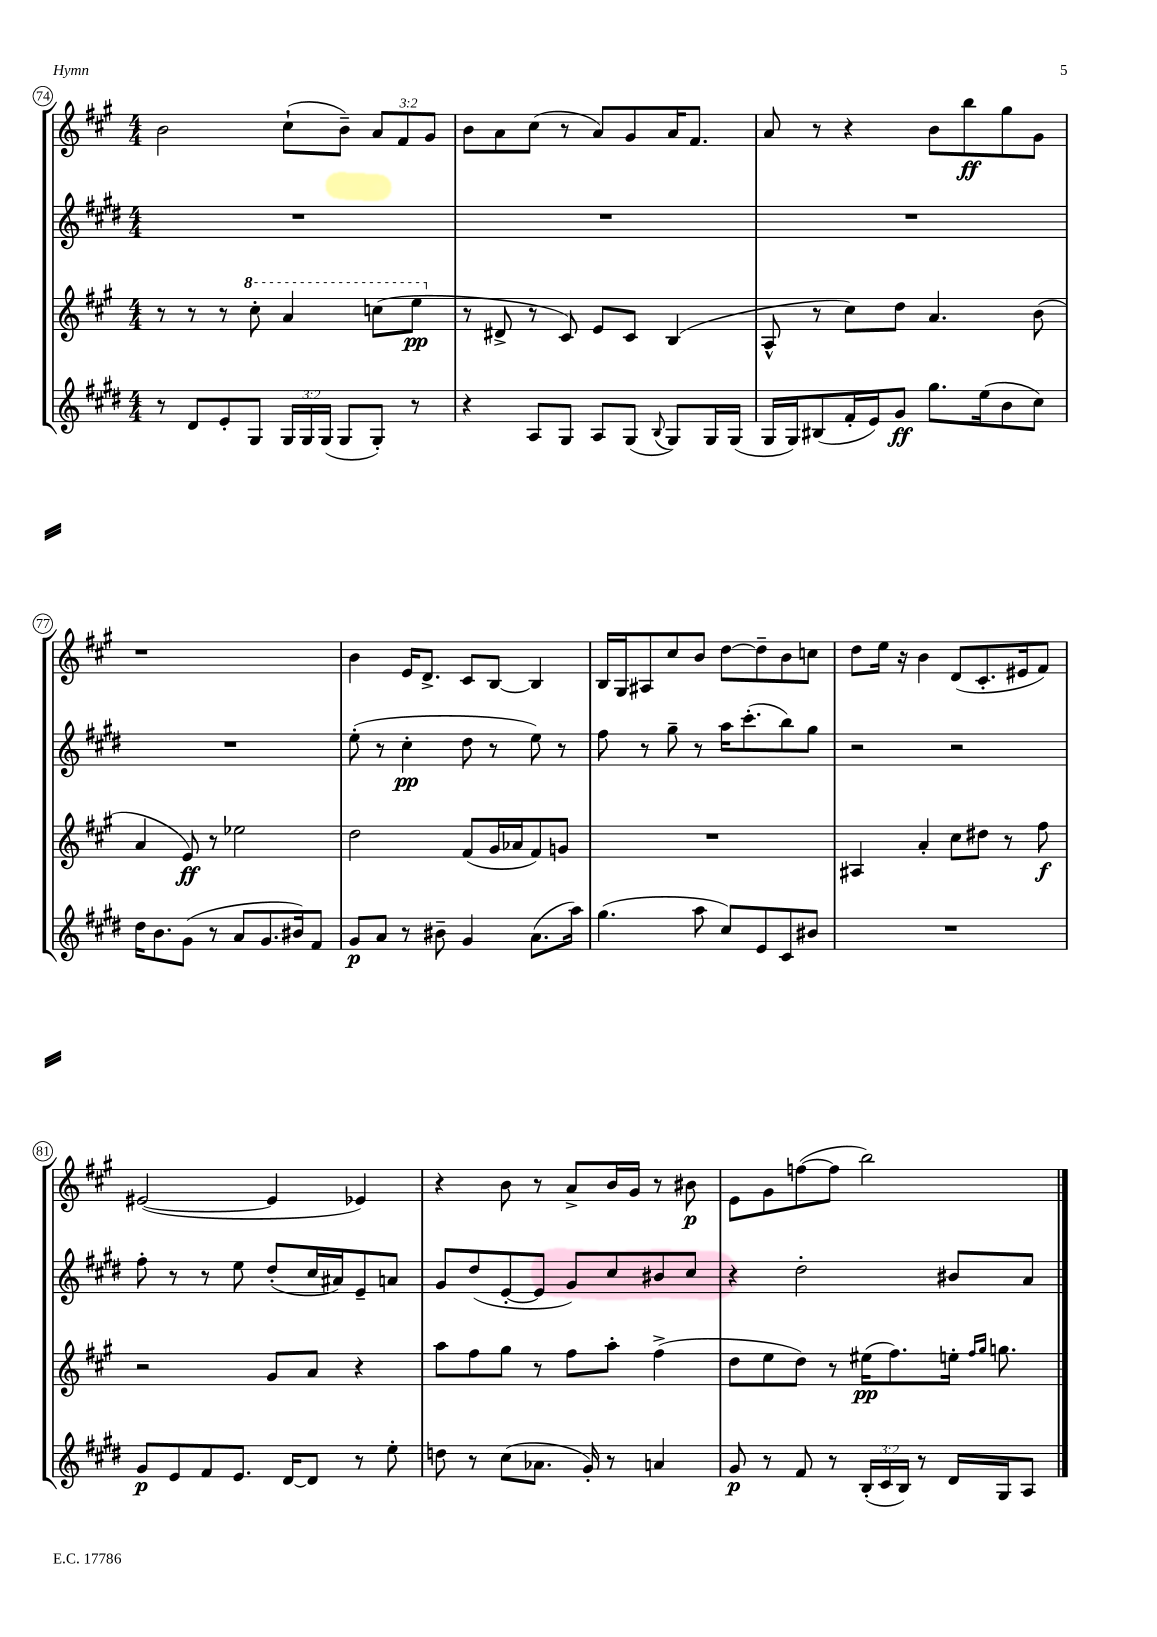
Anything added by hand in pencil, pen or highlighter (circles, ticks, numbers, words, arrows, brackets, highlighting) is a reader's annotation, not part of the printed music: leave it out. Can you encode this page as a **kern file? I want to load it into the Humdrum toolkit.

**kern	**dynam	**kern	**dynam	**kern	**dynam	**kern	**dynam
*part4	*part4	*part3	*part3	*part2	*part2	*part1	*part1
*staff4	*staff4	*staff3	*staff3	*staff2	*staff2	*staff1	*staff1
*clefG2	*	*clefG2	*	*clefG2	*	*clefG2	*
*k[f#c#g#d#]	*	*k[f#c#g#]	*	*k[f#c#g#d#]	*	*k[f#c#g#]	*
*M4/4	*	*M4/4	*	*M4/4	*	*M4/4	*
=74	=74	=74	=74	=74	=74	=74	=74
8r	.	8r	.	1r	.	2b\	.
8d#/L	.	8r	.	.	.	.	.
8e'/	.	8r	.	.	.	.	.
*	*	*8va	*	*	*	*	*
8G#/J	.	8ccc#'\	.	.	.	.	.
24G#/LL	.	4aa/	.	.	.	(8cc#`\L	.
24G#/	.	.	.	.	.	.	.
(24G#/JJ	.	.	.	.	.	.	.
8G#/L	.	.	.	.	.	8b~\J)	.
8G#'/J)	.	(8cccn\L	.	.	.	12a/L	.
.	.	.	.	.	.	12f#/	.
8r	.	8eee\J	pp	.	.	.	.
.	.	.	.	.	.	12g#/J	.
=75	=75	=75	=75	=75	=75	=75	=75
*	*	*X8va	*	*	*	*	*
4r	.	8r	.	1r	.	8b\L	.
.	.	8d#X^/	.	.	.	8a\	.
8A/L	.	8r	.	.	.	(8cc#\J	.
8G#/J	.	8c#/)	.	.	.	8r	.
8A/L	.	8e/L	.	.	.	8a/L)	.
(8G#/J	.	8c#/J	.	.	.	8g#/	.
8qqB/	.	.	.	.	.	.	.
8G#/L)	.	(4B/	.	.	.	16a/K	.
.	.	.	.	.	.	8.f#/J	.
16G#/L	.	.	.	.	.	.	.
(16G#/JJ	.	.	.	.	.	.	.
=76	=76	=76	=76	=76	=76	=76	=76
16G#/LL	.	8A^^/	.	1r	.	8a/	.
16G#/J)	.	.	.	.	.	.	.
(8B#X/	.	8r	.	.	.	8r	.
16f#'/L	.	8cc#\L)	.	.	.	4r	.
16e/J)	.	.	.	.	.	.	.
8g#/J	ff	8dd\J	.	.	.	.	.
8.gg#\L	.	4.a/	.	.	.	8b\L	.
.	.	.	.	.	.	8bb\	ff
(16ee\k	.	.	.	.	.	.	.
8b\	.	.	.	.	.	8gg#\	.
8cc#\J)	.	(8b\	.	.	.	8g#\J	.
!!LO:LB:g=z
=77	=77	=77	=77	=77	=77	=77	=77
16dd#\KL	.	4a/	.	1r	.	1r	.
8.b\	.	.	.	.	.	.	.
(8g#\J	.	8e/)	ff	.	.	.	.
8r	.	8r	.	.	.	.	.
8a/L	.	2ee-X\	.	.	.	.	.
8.g#/	.	.	.	.	.	.	.
16b#X/k)	.	.	.	.	.	.	.
8f#/J	.	.	.	.	.	.	.
=78	=78	=78	=78	=78	=78	=78	=78
8g#/L	p	2dd\	.	(8ee'\	.	4b\	.
8a/J	.	.	.	8r	.	.	.
8r	.	.	.	4cc#'\	pp	16e/KL	.
.	.	.	.	.	.	8.d^/J	.
8b#X~\	.	.	.	.	.	.	.
4g#/	.	(8f#/L	.	8dd#\	.	8c#/L	.
.	.	16g#/L	.	8r	.	[8B/J	.
.	.	16a-X/J	.	.	.	.	.
(8.a\L	.	8f#/)	.	8ee\)	.	4B/]	.
.	.	8gn/J	.	8r	.	.	.
16aa\Jk)	.	.	.	.	.	.	.
=79	=79	=79	=79	=79	=79	=79	=79
(4.gg#\	.	1r	.	8ff#\	.	16B/LL	.
.	.	.	.	.	.	16G#/J	.
.	.	.	.	8r	.	8A#X/	.
.	.	.	.	8gg#~\	.	8cc#/	.
8aa\	.	.	.	8r	.	8b/J	.
8cc#/L)	.	.	.	16aa\KL	.	[8dd\L	.
.	.	.	.	(8.ccc#'\	.	.	.
8e/	.	.	.	.	.	8dd~\]	.
8c#/	.	.	.	8bb\)	.	8b\	.
8b#X/J	.	.	.	8gg#\J	.	8ccn\J	.
=80	=80	=80	=80	=80	=80	=80	=80
1r	.	4A#X/	.	2r	.	8dd\L	.
.	.	.	.	.	.	16ee\Jk	.
.	.	.	.	.	.	16r	.
.	.	4a'/	.	.	.	4b\	.
.	.	8cc#\L	.	2r	.	(8d/L	.
.	.	8dd#X\J	.	.	.	8.c#'/	.
.	.	8r	.	.	.	.	.
.	.	.	.	.	.	16e#X/k	.
.	.	8ff#\	f	.	.	8f#/J)	.
!!LO:LB:g=z
=81	=81	=81	=81	=81	=81	=81	=81
8g#/L	p	2r	.	8ff#'\	.	([2e#X/	.
8e/	.	.	.	8r	.	.	.
8f#/	.	.	.	8r	.	.	.
8.e/J	.	.	.	8ee\	.	.	.
.	.	8g#/L	.	(8dd#'/L	.	4e#/]	.
[16d#/KL	.	.	.	.	.	.	.
8d#/J]	.	8a/J	.	16cc#/L	.	.	.
.	.	.	.	16a#X/J)	.	.	.
8r	.	4r	.	8e~/	.	4e-X/)	.
8ee'\	.	.	.	8an/J	.	.	.
=82	=82	=82	=82	=82	=82	=82	=82
8ddn\	.	8aa\L	.	8g#/L	.	4r	.
8r	.	8ff#\	.	(8dd#/	.	.	.
(8cc#\L	.	8gg#\J	.	[8e'/	.	8b\	.
8.a-X\J	.	8r	.	8e/J]	.	8r	.
.	.	8ff#\L	.	8g#/L)	.	8a^/L	.
16g#'/)	.	.	.	.	.	.	.
8r	.	8aa'\J	.	8cc#/	.	16b/L	.
.	.	.	.	.	.	16g#/JJ	.
4an/	.	(4ff#^\	.	8b#X/	.	8r	.
.	.	.	.	8cc#/J	.	8b#X\	p
=83	=83	=83	=83	=83	=83	=83	=83
8g#/	p	8dd\L	.	4r	.	8e\L	.
8r	.	8ee\	.	.	.	8g#\	.
8f#/	.	8dd\J)	.	2dd#'\	.	([8ffn\	.
8r	.	8r	.	.	.	8ff\J]	.
(24B'/LL	.	(16ee#X\KL	pp	.	.	2bb\)	.
24c#/	.	.	.	.	.	.	.
.	.	8.ff#\)	.	.	.	.	.
24B/JJ)	.	.	.	.	.	.	.
8r	.	.	.	.	.	.	.
16d#/LL	.	16een'\Jk	.	8b#X/L	.	.	.
.	.	16qqff#/LL	.	.	.	.	.
.	.	16qqgg#/JJ	.	.	.	.	.
16G#/J	.	8.ggn\	.	.	.	.	.
8A/J	.	.	.	8a/J	.	.	.
==	==	==	==	==	==	==	==
*-	*-	*-	*-	*-	*-	*-	*-
